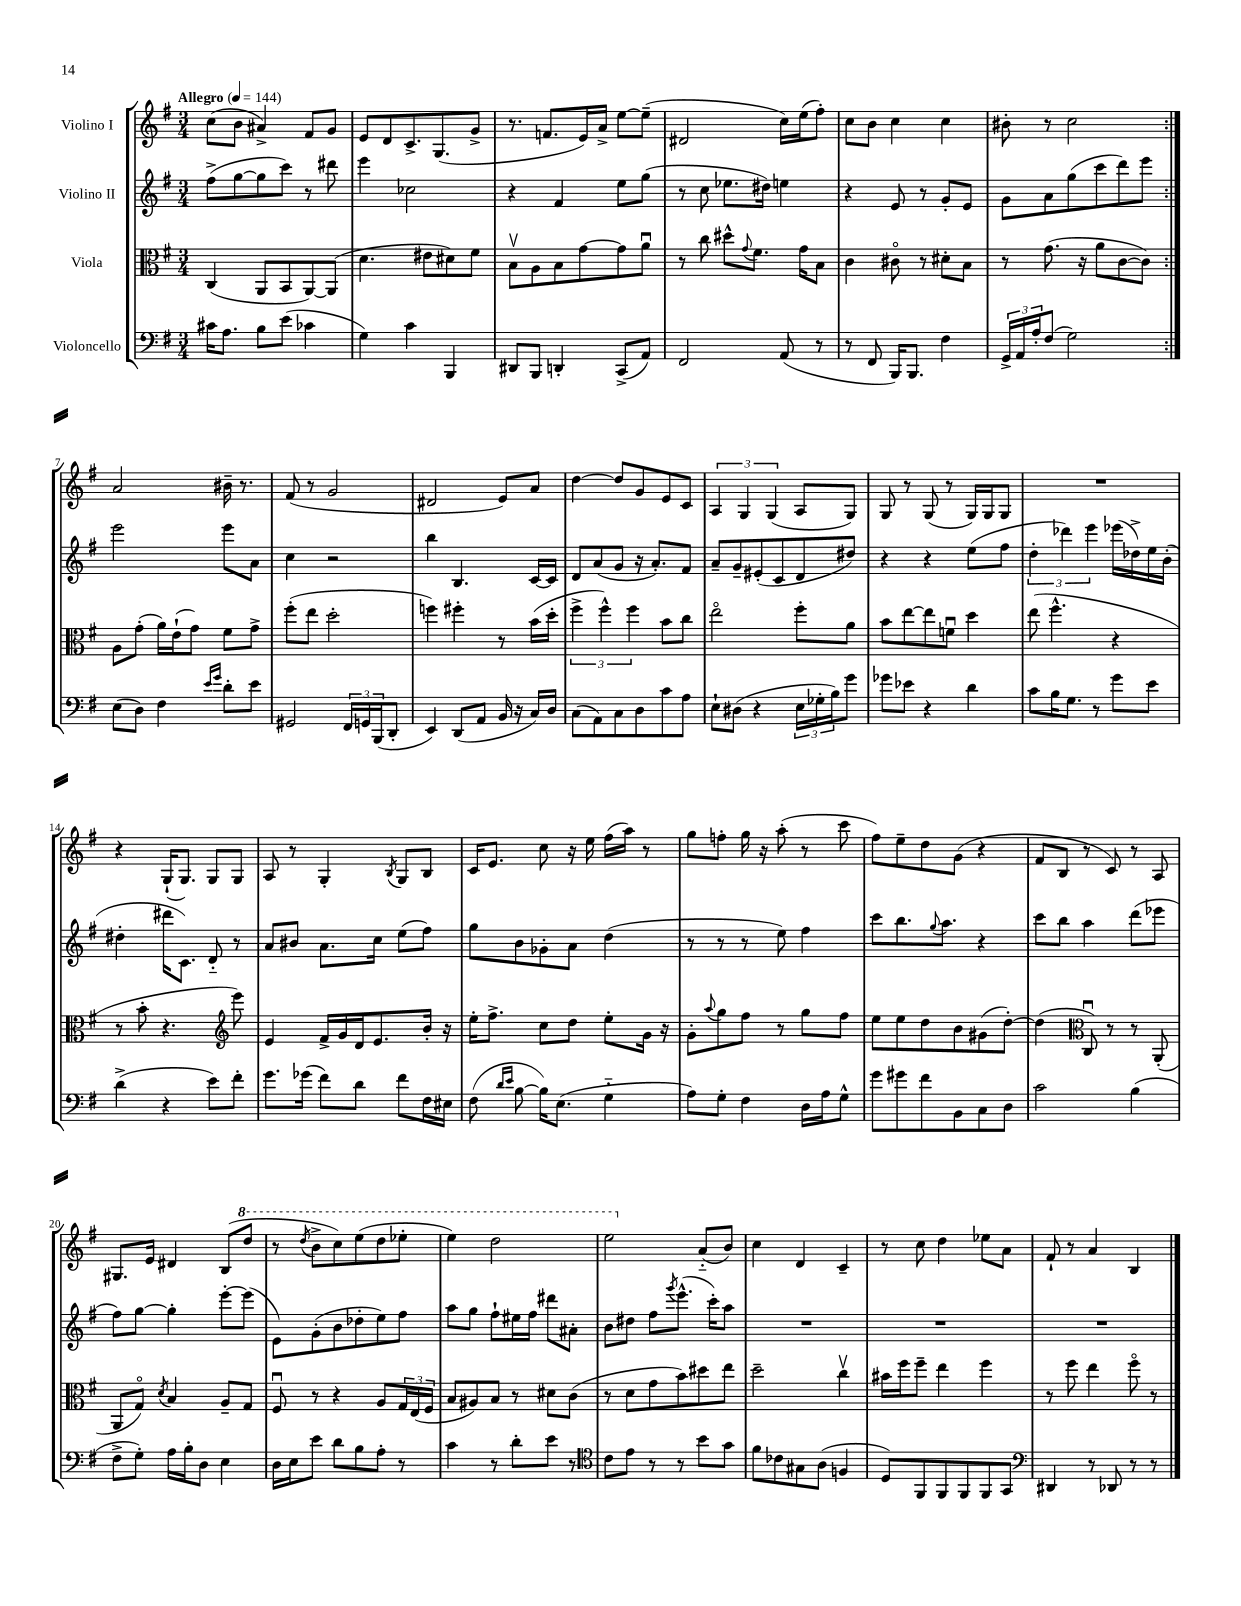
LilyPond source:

<<
\new StaffGroup <<
\new Staff = "s0" \with { instrumentName = "Violino I" } {
    \clef treble \key g \major \numericTimeSignature \time 3/4 \tempo "Allegro" 4 = 144
    \repeat volta 2 { c''8( b'8 ais'4->) fis'8 g'8 |
    e'8 d'8 c'8.-> g8.( g'8-> |
    r8. f'8. e'16) a'16-> e''8~ e''8--( |
    dis'2 c''16) e''16( fis''8-.) |
    c''8 b'8 c''4 c''4 |
    bis'8-. r8 c''2 | }
    a'2 bis'16-- r8. |
    fis'8( r8 g'2 |
    dis'2 e'8) a'8 |
    d''4~ d''8 g'8 e'8 c'8 |
    \tuplet 3/2 { a4 g4 g4( } a8 g8) |
    g8 r8 g8( r8 g16) g16 g8 |
    R2. |
    r4 g16-!( g8.) g8 g8 |
    a8 r8 g4-. \acciaccatura { b8 } g8 b8 |
    c'16 e'8. c''8 r16 e''16 fis''16( a''16) r8 |
    g''8 f''8-. g''16 r16 a''8-.( r8 c'''8 |
    fis''8) e''8-- d''8 g'8( r4 |
    fis'8 b8 r8 c'8) r8 a8 |
    gis8. e'16 dis'4 b8( \ottava #1 d'''8 |
    r8 \acciaccatura { d'''8 } b''8-> c'''8) e'''8( d'''8 ees'''8-. |
    e'''4) d'''2 |
    e'''2 \ottava #0 a'8-_( b'8) |
    c''4 d'4 c'4-- |
    r8 c''8 d''4 ees''8 a'8 |
    fis'8-! r8 a'4 b4 \bar "|." |
}
\new Staff = "s1" \with { instrumentName = "Violino II" } {
    \clef treble \key g \major \numericTimeSignature \time 3/4
    \repeat volta 2 { fis''8->( g''8~ g''8 c'''8) r8 dis'''8 |
    e'''4 ces''2 |
    r4 fis'4 e''8 g''8( |
    r8 c''8 ees''8. dis''16) e''4 |
    r4 e'8 r8 g'8-. e'8 |
    g'8 a'8 g''8( c'''8 d'''8) e'''8 | }
    e'''2 e'''8 a'8 |
    c''4 r2 |
    b''4 b4. c'16~ c'16 |
    d'8 a'8( g'8 r16 a'8.-.) fis'8 |
    a'8-- g'8-- eis'8-.( c'8 d'8 dis''8) |
    r4 r4 e''8( fis''8 |
    \tuplet 3/2 { d''4-. des'''4) e'''4 } ees'''16( des''16->) e''16 b'16-.( |
    dis''4-. dis'''16 c'8.) d'8-_ r8 |
    a'8 bis'8 a'8. c''16 e''8( fis''8) |
    g''8 b'8 ges'8-. a'8 d''4( |
    r8 r8 r8 e''8) fis''4 |
    c'''8 b''8. \appoggiatura { g''8 } a''8. r4 |
    c'''8 b''8 a''4 d'''8( ees'''8 |
    fis''8) g''8~ g''4-. e'''8~-. e'''8( |
    e'8) g'8-.( b'8 des''8-. e''8) fis''8 |
    a''8 g''8 fis''8-! eis''16 fis''16 dis'''8 ais'8-. |
    b'8 dis''8 fis''8 \acciaccatura { g'''8 } e'''8.-^( c'''16-.) a''8 |
    R2. |
    R2. |
    R2. \bar "|." |
}
\new Staff = "s2" \with { instrumentName = "Viola" } {
    \clef alto \key g \major \numericTimeSignature \time 3/4
    \repeat volta 2 { c4( a,8 b,8 a,8~) a,8( |
    d'4. eis'8 dis'8) fis'8 |
    b8\upbow a8 b8 g'8~ g'8 a'8\downbow |
    r8 c''8 dis''8-^ \appoggiatura { g'8 } fis'8. g'16 b8 |
    c'4 cis'8\flageolet r8 dis'8-. b8 |
    r8 g'8.( r16 a'8 c'8~ c'8) | }
    a8 g'8-.( a'16) e'16-!( g'8) fis'8 g'8-> |
    fis''8-.( e''8 d''2-. |
    f''4) fis''4-. r8 b'16( d''16-. |
    \tuplet 3/2 { fis''4-> fis''4-^) fis''4 } b'8 c''8 |
    e''2\flageolet fis''8-. a'8 |
    b'8 e''8~ e''8 f'8\downbow d''4 |
    e''8( fis''4.-^ r4 |
    r8 b'8-. r4. \clef treble e'''8) |
    e'4 fis'16-> g'16 d'16 e'8. b'16-. r16 |
    e''16-. fis''8.-> c''8 d''8 e''8-. g'16 r16 |
    g'8-. \appoggiatura { a''8 } g''8 fis''8 r8 g''8 fis''8 |
    e''8 e''8 d''8 b'8 gis'8( d''8~-.) |
    d''4( \clef alto c8\downbow) r8 r8 a,8-.( |
    a,8 g8\flageolet) \acciaccatura { d'8 } b4 a8-- g8 |
    fis8\downbow r8 r4 a8 \tuplet 3/2 { g16 e16( fis16 } |
    b8 ais8) b8 r8 dis'8 c'8( |
    r8 d'8 g'8 b'8) dis''8 e''8 |
    d''2-- c''4\upbow |
    bis'16 fis''16 fis''8-- e''4 fis''4 |
    r8 fis''8 e''4 fis''8\flageolet r8 \bar "|." |
}
\new Staff = "s3" \with { instrumentName = "Violoncello" } {
    \clef bass \key g \major \numericTimeSignature \time 3/4
    \repeat volta 2 { cis'16 a8. b8 e'8( ces'4 |
    g4) c'4 b,,4 |
    dis,8 b,,8 d,4-. c,8->( a,8) |
    fis,2 a,8( r8 |
    r8 fis,8 b,,16) b,,8. fis4 |
    \tuplet 3/2 { g,16-> a,16 a16-. } fis8( g2) | }
    e8( d8) fis4 \grace { e'16 g'16 } d'8-. e'8 |
    gis,2 \tuplet 3/2 { fis,16 g,16 b,,16( } d,8-. |
    e,4) d,8( a,8 b,16 r16 c16) d16 |
    c8( a,8) c8 d8 c'8 a8 |
    e8-! dis8( r4 \tuplet 3/2 { e16 ges16-. b16) } g'8 |
    ges'8 ees'8 r4 d'4 |
    c'8 b16 g8. r8 g'8 e'8 |
    d'4->( r4 e'8) fis'8-. |
    g'8. ges'16( fis'8) d'8 fis'8 fis16 eis16 |
    fis8( \grace { d'16 e'16 } b8~ b16) e8.( g4-_ |
    a8) g8-. fis4 d16 a16 g8-^ |
    g'8 gis'8 fis'8 b,8 c8 d8 |
    c'2 b4( |
    fis8-> g8-.) a16 b16-. d8 e4 |
    d16 e16 e'8 d'8 b8 a8-. r8 |
    c'4 r8 d'8-. e'8 r8 |
    \clef tenor c'8 e'8 r8 r8 b'8 g'8 |
    fis'8 ces'8 gis8 a8( f4 |
    d8) fis,8 fis,8 fis,8 fis,8 g,8 |
    \clef bass dis,4 r8 des,8 r8 r8 \bar "|." |
}
>>
>>
